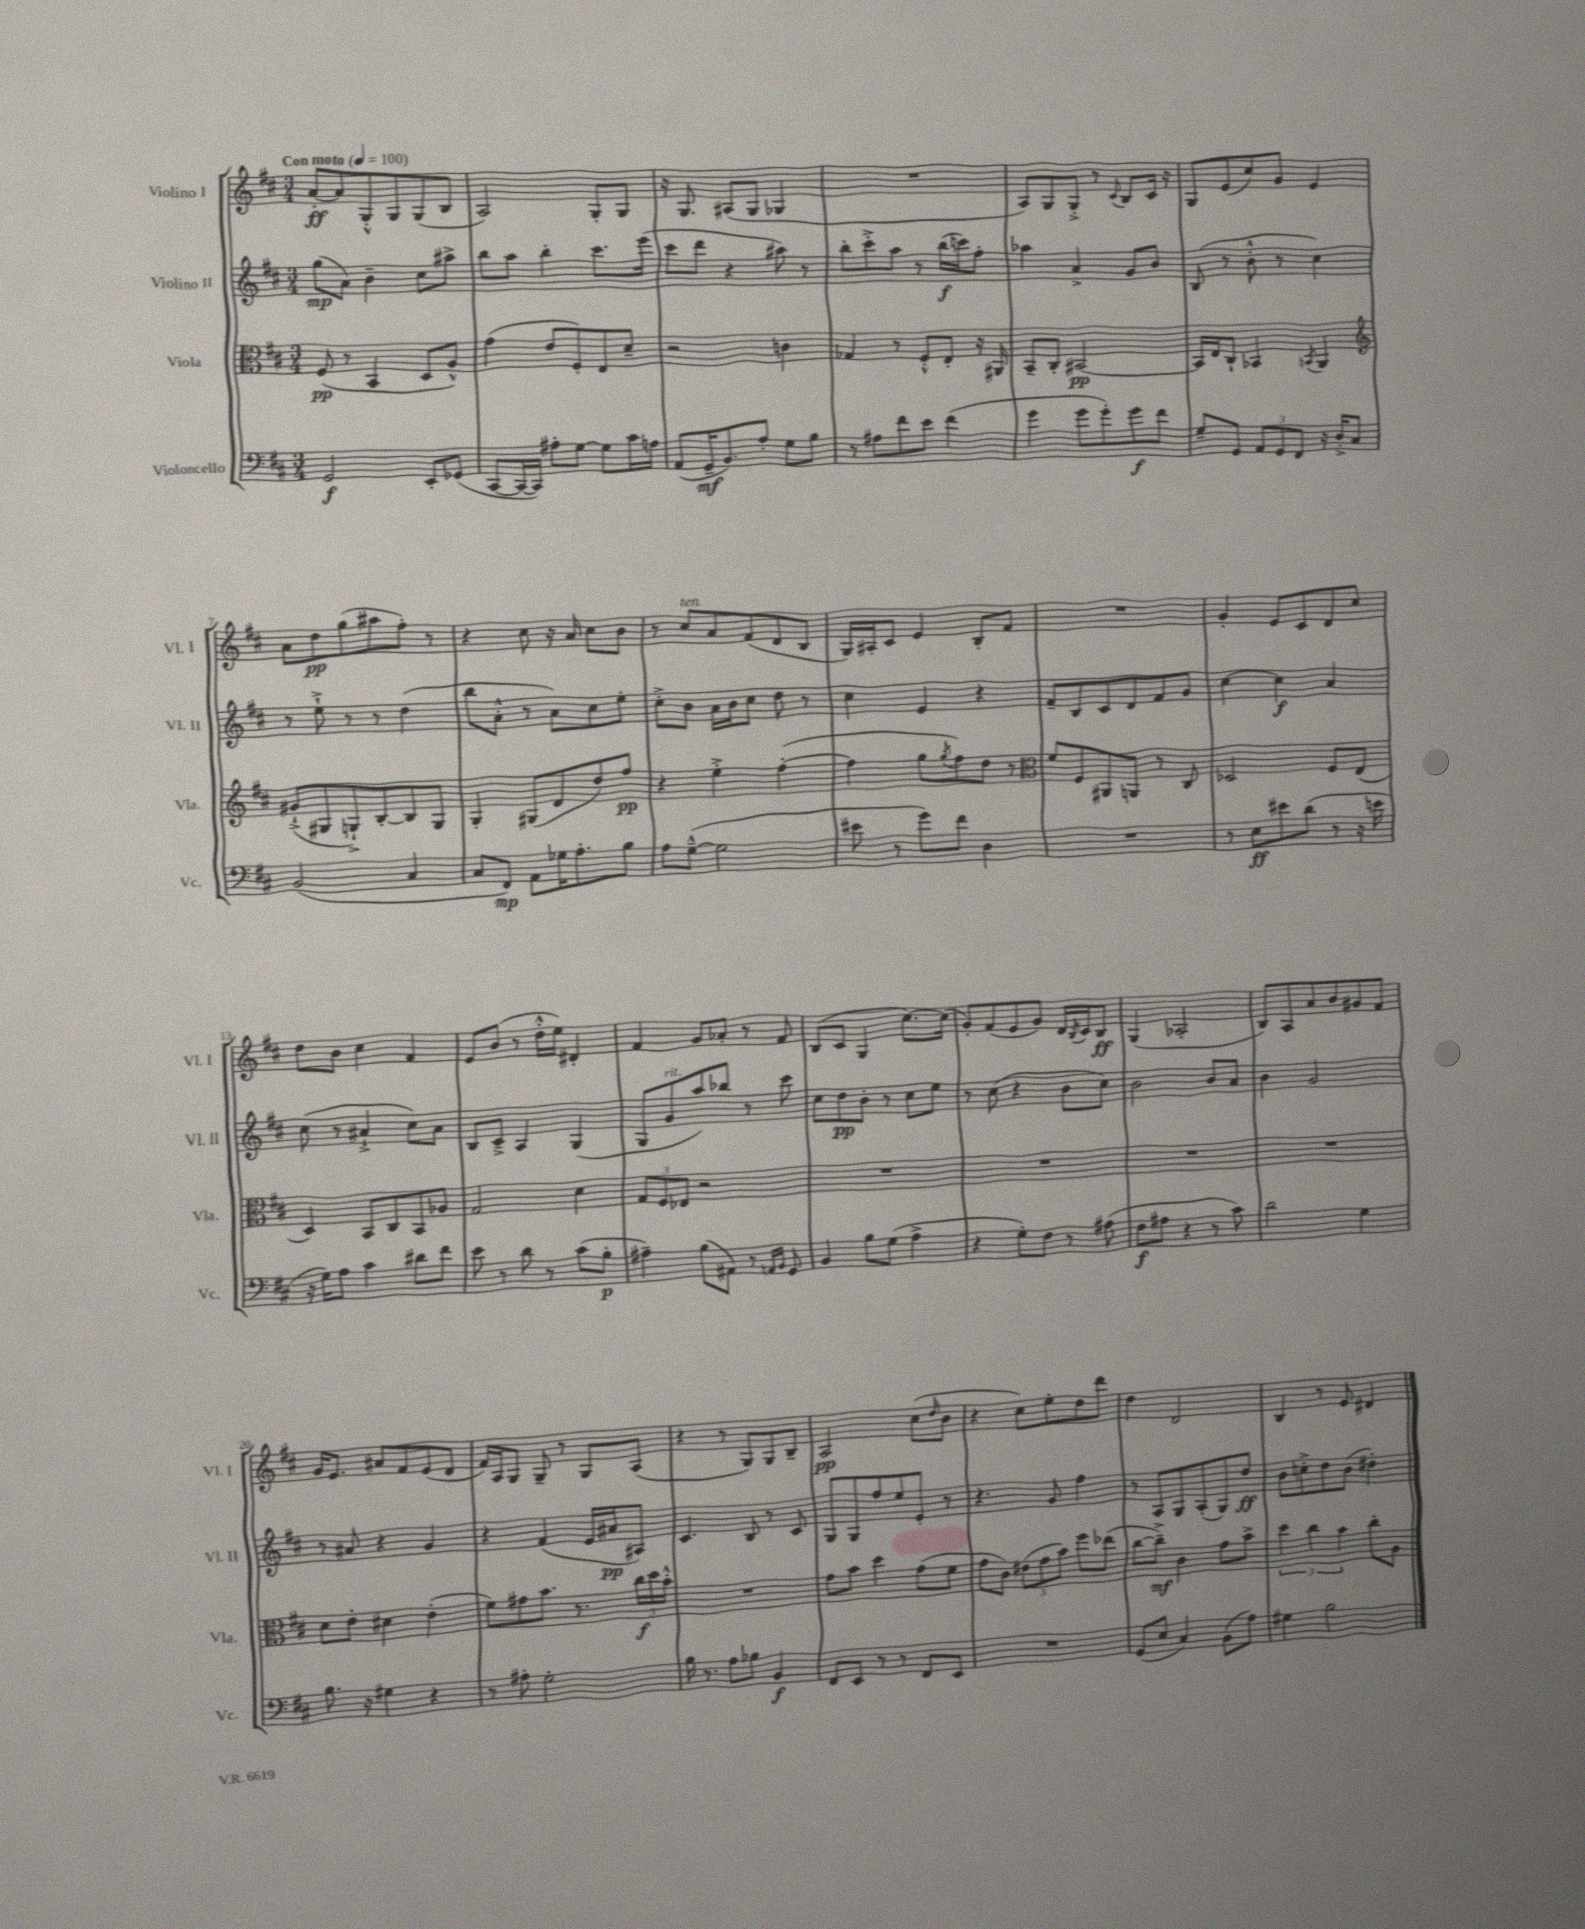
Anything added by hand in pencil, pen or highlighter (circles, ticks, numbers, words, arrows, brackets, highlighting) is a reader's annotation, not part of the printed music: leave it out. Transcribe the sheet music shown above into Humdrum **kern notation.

**kern	**dynam	**kern	**dynam	**kern	**dynam	**kern	**dynam
*part4	*part4	*part3	*part3	*part2	*part2	*part1	*part1
*staff4	*staff4	*staff3	*staff3	*staff2	*staff2	*staff1	*staff1
*I"Violoncello	*	*I"Viola	*	*I"Violino II	*	*I"Violino I	*
*I'Vc.	*	*I'Vla.	*	*I'Vl. II	*	*I'Vl. I	*
*clefF4	*	*clefC3	*	*clefG2	*	*clefG2	*
*k[f#c#]	*	*k[f#c#]	*	*k[f#c#]	*	*k[f#c#]	*
*M3/4	*	*M3/4	*	*M3/4	*	*M3/4	*
*MM100	*	*MM100	*	*MM100	*	*MM100	*
=1	=1	=1	=1	=1	=1	=1	=1
!	!	!	!	!	!	!LO:TX:a:B:t=Con moto	!
2GG/	f	(8F#/	pp	(8gg\L	mp	[8a'/L	ff
.	.	8r	.	8a\J)	.	8a/]	.
.	.	4BB/	.	4b~\	.	8G'^^/	.
.	.	.	.	.	.	8G/	.
8EE'/L	.	8D/L	.	8cc#\L	.	(8G/	.
(8GG-X/J	.	8A^^/J)	.	8aa#X^\J	.	8B/J	.
=2	=2	=2	=2	=2	=2	=2	=2
[8CC#/L	.	(4g\	.	8bb\L	.	2A/)	.
16CC#/L_	.	.	.	8aa\J	.	.	.
16CC#/JJ])	.	.	.	.	.	.	.
8A#X'\L	.	8e/L	.	4bb'\	.	.	.
[8G\J	.	8F#'/)	.	.	.	.	.
8G\L]	.	8E/	.	8.ccc#\L	.	8G'/L	.
16c#\L	.	8d~/J	.	.	.	8G/J	.
16An\JJ	.	.	.	(16eee\Jk	.	.	.
=3	=3	=3	=3	=3	=3	=3	=3
(8AA/L	.	2r	.	8ccc#\L	.	16r	.
.	.	.	.	.	.	8.G/	.
16GG~/K	mf	.	.	8ddd\J	.	.	.
8.BB/)	.	.	.	.	.	.	.
.	.	.	.	4r	.	(8A#X/L	.
8A'/J	.	.	.	.	.	8G/J	.
8G\L	.	4cn\	.	8aa#X\)	.	4G-X/	.
8B\J	.	.	.	8r	.	.	.
=4	=4	=4	=4	=4	=4	=4	=4
8r	.	4G-X/	.	8bb'\L	.	2.r	.
8A#X\L	.	.	.	8ccc#'^\	.	.	.
8f#\	.	8r	.	8aa\J	.	.	.
8e\J	.	8F#'^^/L	.	8r	.	.	.
(4f#\	.	8E'/J	.	(16bb\LL	f	.	.
.	.	.	.	16cccn\J)	.	.	.
.	.	16r	.	8ff#'\J	.	.	.
.	.	16AA#X/	.	.	.	.	.
=5	=5	=5	=5	=5	=5	=5	=5
4g\	.	8BB~/L	.	4aa-X\	.	8A/L)	.
.	.	8C#'/J	.	.	.	8G/	.
8g\L	.	[2BB#X/	pp	4a^/	.	8G'^/J	.
8g'\)	.	.	.	.	.	8r	.
.	.	.	.	.	.	8qqc#/	.
8g\	f	.	.	8g/L	.	8B/L	.
8f#\J	.	.	.	8b/J	.	16c#/Jk	.
.	.	.	.	.	.	16r	.
=6	=6	=6	=6	=6	=6	=6	=6
8G~/L	.	16BB#/LL]	.	(8B/	.	8G/L	.
.	.	16E/J	.	.	.	.	.
8GG/J	.	8C#`/J	.	8r	.	(8e/	.
12AA/L	.	4BB-X/	.	8b'^^\	.	8cc#/)	.
12GG/	.	.	.	.	.	.	.
.	.	.	.	8r	.	8g/J	.
12FF#/J	.	.	.	.	.	.	.
.	.	8qBBn/	.	.	.	.	.
16r	.	4AA/	.	4cc#\)	.	4e/	.
16D'^/KL	.	.	.	.	.	.	.
8C#/J	.	.	.	.	.	.	.
!!LO:LB:g=z
=7	=7	=7	=7	=7	=7	=7	=7
*	*	*clefG2	*	*	*	*	*
(2BB/	.	(8g#X`^/L	.	8r	.	8a\L	.
.	.	8G#X/	.	8ee`^\	.	8dd\	pp
.	.	8Gn`^/)	.	8r	.	(8gg\	.
.	.	[8B'/	.	8r	.	8aa#X\	.
4C#/	.	8B/]	.	(4dd\	.	8ff#'\J)	.
.	.	8G/J	.	.	.	8r	.
=8	=8	=8	=8	=8	=8	=8	=8
8C#/L	.	4G'/	.	8bb\L	.	4r	.
8FF#/J)	mp	.	.	8a'^^\J	.	.	.
8AA\L	.	(8G#X/L	.	8r	.	8cc#\	.
16G-X\K	.	8d/	.	8a\L)	.	16r	.
8.A'\	.	.	.	.	.	16a/	.
.	.	8dd/)	.	8cc#\	.	8cc#\L	.
8B\J	.	8ff#/J	pp	8ee'\J	.	8b\J	.
=9	=9	=9	=9	=9	=9	=9	=9
8A\L	.	4r	.	8cc#'^\L	.	8r	.
!	!	!	!	!	!	!LO:TX:a:i:t=ten.	!
([8G~^^\J	.	.	.	8b\J	.	8cc#/L	.
2G\]	.	4ee'^\	.	16a\LL	.	8a/	.
.	.	.	.	16b\J	.	.	.
.	.	.	.	8cc#\J	.	(8f#/	.
.	.	([4ff#'\	.	8dd\	.	8d/	.
.	.	.	.	8r	.	8B/J	.
=10	=10	=10	=10	=10	=10	=10	=10
8e#X\	.	4ff#\]	.	4cc#\	.	16G/LL)	.
.	.	.	.	.	.	16A#X'/J	.
8r	.	.	.	.	.	8c#/J	.
8g\L)	.	8gg\L	.	4e/	.	4e/	.
.	.	8qgg/	.	.	.	.	.
8f#\J	.	8ff#\)	.	.	.	.	.
4D\	.	8dd\J	.	4r	.	8B'/L	.
.	.	8r	.	.	.	8f#/J	.
=11	=11	=11	=11	=11	=11	=11	=11
*	*	*clefC3	*	*	*	*	*
2.r	.	8f#/L	.	8f#~/L	.	2.r	.
.	.	8F#/	.	8B/	.	.	.
.	.	8AA#X/	.	8c#/	.	.	.
.	.	8AAn/J	.	8d/	.	.	.
.	.	8r	.	8f#/	.	.	.
.	.	8C#/	.	8g/J	.	.	.
=12	=12	=12	=12	=12	=12	=12	=12
8r	.	2D-X/	.	[4cc#\	.	4g'/	.
8E\L	ff	.	.	.	.	.	.
8e#X\	.	.	.	4cc#\]	f	8e/L	.
(8d\J	.	.	.	.	.	8c#/	.
8r	.	8F#/L	.	4a/	.	8d/	.
16r	.	(8E/J	.	.	.	8cc#/J	.
16en\	.	.	.	.	.	.	.
!!LO:LB:g=z
=13	=13	=13	=13	=13	=13	=13	=13
16r	.	4D/)	.	(8cc#\	.	8dd\L	.
16G\KL)	.	.	.	.	.	.	.
8A\J	.	.	.	8r	.	8b\J	.
4c#\	.	8BB/L	.	4a#X`^/	.	4cc#\	.
.	.	8C#/	.	.	.	.	.
8d#X\L	.	8BB/	.	8cc#\L)	.	4f#/	.
8f#\J	.	8A-X/J	.	8a#\J	.	.	.
=14	=14	=14	=14	=14	=14	=14	=14
8e\	.	2G/	.	8B/L	.	8e/L	.
8r	.	.	.	8c#~^/J	.	(8b/J	.
8d\	.	.	.	4A/	.	8r	.
8r	.	.	.	.	.	16dd'^^\LL	.
.	.	.	.	.	.	16ee\JJ)	.
(8c#\L	.	4d\	.	(4G/	.	4d#X'/	.
8B'\J	p	.	.	.	.	.	.
=15	=15	=15	=15	=15	=15	=15	=15
4A#X~\)	.	12G/L	.	8G/L	.	4f#/	.
.	.	12F#/	.	.	.	.	.
!	!	!	!	!LO:TX:a:i:t=rit.	!	!	!
.	.	.	.	8g/	.	.	.
.	.	12E-X/J	.	.	.	.	.
(8B\L	.	2r	.	8aa/)	.	8g/L	.
8AA#X\J)	.	.	.	8bb-X/J	.	8a-X'/J	.
8r	.	.	.	8r	.	8r	.
16qqAAn/LL	.	.	.	.	.	.	.
16qqBB/JJ	.	.	.	.	.	.	.
8GG/	.	.	.	8ccc#\	.	8f#/	.
=16	=16	=16	=16	=16	=16	=16	=16
4BB/	.	2.r	.	8cc#\L	.	(8B/L	.
.	.	.	.	8dd\	pp	8c#/J	.
8B\L	.	.	.	8b'\J	.	4G/	.
(8G\J	.	.	.	8r	.	.	.
4A^\	.	.	.	8cc#\L	.	[8.cc#\L)	.
.	.	.	.	8ee\J	.	.	.
.	.	.	.	.	.	(16cc#\Jk]	.
=17	=17	=17	=17	=17	=17	=17	=17
4r	.	2.r	.	8r	.	8g'/L)	.
.	.	.	.	(8cc#\	.	(8f#/	.
8G'\L)	.	.	.	4r	.	8e/	.
8F#\J	.	.	.	.	.	8g/J)	.
8r	.	.	.	8b\L	.	16d/LL	.
.	.	.	.	.	.	8qB/	.
.	.	.	.	.	.	16c#/J	.
(8A#X\	.	.	.	8cc#\J)	.	8B/J	ff
=18	=18	=18	=18	=18	=18	=18	=18
8F#\L	f	2.r	.	2b\	.	(4G/	.
8A#X\J	.	.	.	.	.	.	.
4r	.	.	.	.	.	2A-X'/	.
8r	.	.	.	8b/L	.	.	.
8c#\)	.	.	.	8a/J	.	.	.
=19	=19	=19	=19	=19	=19	=19	=19
2d\	.	2.r	.	4b\	.	8B/L)	.
.	.	.	.	.	.	8A/	.
.	.	.	.	2g/	.	8a/	.
.	.	.	.	.	.	8b/	.
4G\	.	.	.	.	.	8g#X/	.
.	.	.	.	.	.	8f#/J	.
!!LO:LB:g=z
=20	=20	=20	=20	=20	=20	=20	=20
8.B\	.	8d\L	.	8r	.	16g/KL	.
.	.	.	.	.	.	8.e/J	.
.	.	8e'\J	.	8a#X/	.	.	.
16r	.	.	.	.	.	.	.
4G#X\	.	4d#X\	.	4r	.	8a#X/L	.
.	.	.	.	.	.	8f#/	.
4r	.	(4e'\	.	4g/	.	(8e/	.
.	.	.	.	.	.	8d/J	.
=21	=21	=21	=21	=21	=21	=21	=21
8r	.	8f#\L)	.	4r	.	16f#/LL)	.
.	.	.	.	.	.	16A/J	.
8A#X'\	.	8g#X\	.	.	.	8G/J	.
2G'\	.	8.b\J	.	(4f#/	.	8G~/	.
.	.	.	.	.	.	8r	.
.	.	8.r	.	.	.	.	.
.	.	.	.	16e/LL	.	8G/L	.
.	.	.	.	16a#X/J	pp	.	.
.	.	24cc#\LL	f	8A#X/J)	.	(8A/J	.
.	.	24dd\	.	.	.	.	.
.	.	24b'^^\JJ	.	.	.	.	.
=22	=22	=22	=22	=22	=22	=22	=22
16B\	.	2.r	.	4.c#/	.	4r	.
8.r	.	.	.	.	.	.	.
8A\L	.	.	.	.	.	8r	.
8B-X\J	.	.	.	8B/	.	8G/L)	.
4BB/	f	.	.	8r	.	8G/	.
.	.	.	.	8c#/	.	8B~/J	.
=23	=23	=23	=23	=23	=23	=23	=23
8FF#/L	.	8g\L	.	8G/L	.	2A/	pp
8EE/J	.	8b\J	.	8G/	.	.	.
8r	.	4dd\	.	8ff#/	.	.	.
8r	.	.	.	8ee/	.	.	.
8FF#/L	.	(8g\L	.	8e'/J	.	(8cc#\L	.
.	.	.	.	.	.	16qqdd/	.
8EE/J	.	8f#\J	.	8r	.	8b\J	.
=24	=24	=24	=24	=24	=24	=24	=24
2.r	.	8g\L	.	4.r	.	4r	.
.	.	8c#\J)	.	.	.	.	.
.	.	(12e#X\L	.	.	.	8cc#\L)	.
.	.	12g\	.	.	.	.	.
.	.	.	.	8g/	.	8ee'\	.
.	.	12b\J)	.	.	.	.	.
.	.	8ff#\L	.	4ff#\	.	8dd\	.
.	.	(8ee-X\J	.	.	.	8ddd\J	.
=25	=25	=25	=25	=25	=25	=25	=25
(8GG/L	.	[8cc#\L	.	8r	.	4dd\	.
8E/J	.	8cc#~^\J])	mf	8A/L	.	.	.
4C#/)	.	4c#\	.	8G/	.	2d/	.
.	.	.	.	(8A'/	.	.	.
(8BB\L	.	8g\L	.	8G/)	.	.	.
8A\J)	.	8b^\J	.	8dd/J	ff	.	.
=26	=26	=26	=26	=26	=26	=26	=26
4G#X\	.	6dd\	.	8b\L	.	4B/	.
.	.	.	.	8ccn'^\	.	.	.
.	.	6cc#\	.	.	.	.	.
2B\	.	.	.	8dd\	.	8r	.
.	.	6b\	.	.	.	.	.
.	.	.	.	(8b\J	.	8e/	.
.	.	8cc#'\L	.	4dd#X'\)	.	4d#X/	.
.	.	8A\J	.	.	.	.	.
==	==	==	==	==	==	==	==
*-	*-	*-	*-	*-	*-	*-	*-
